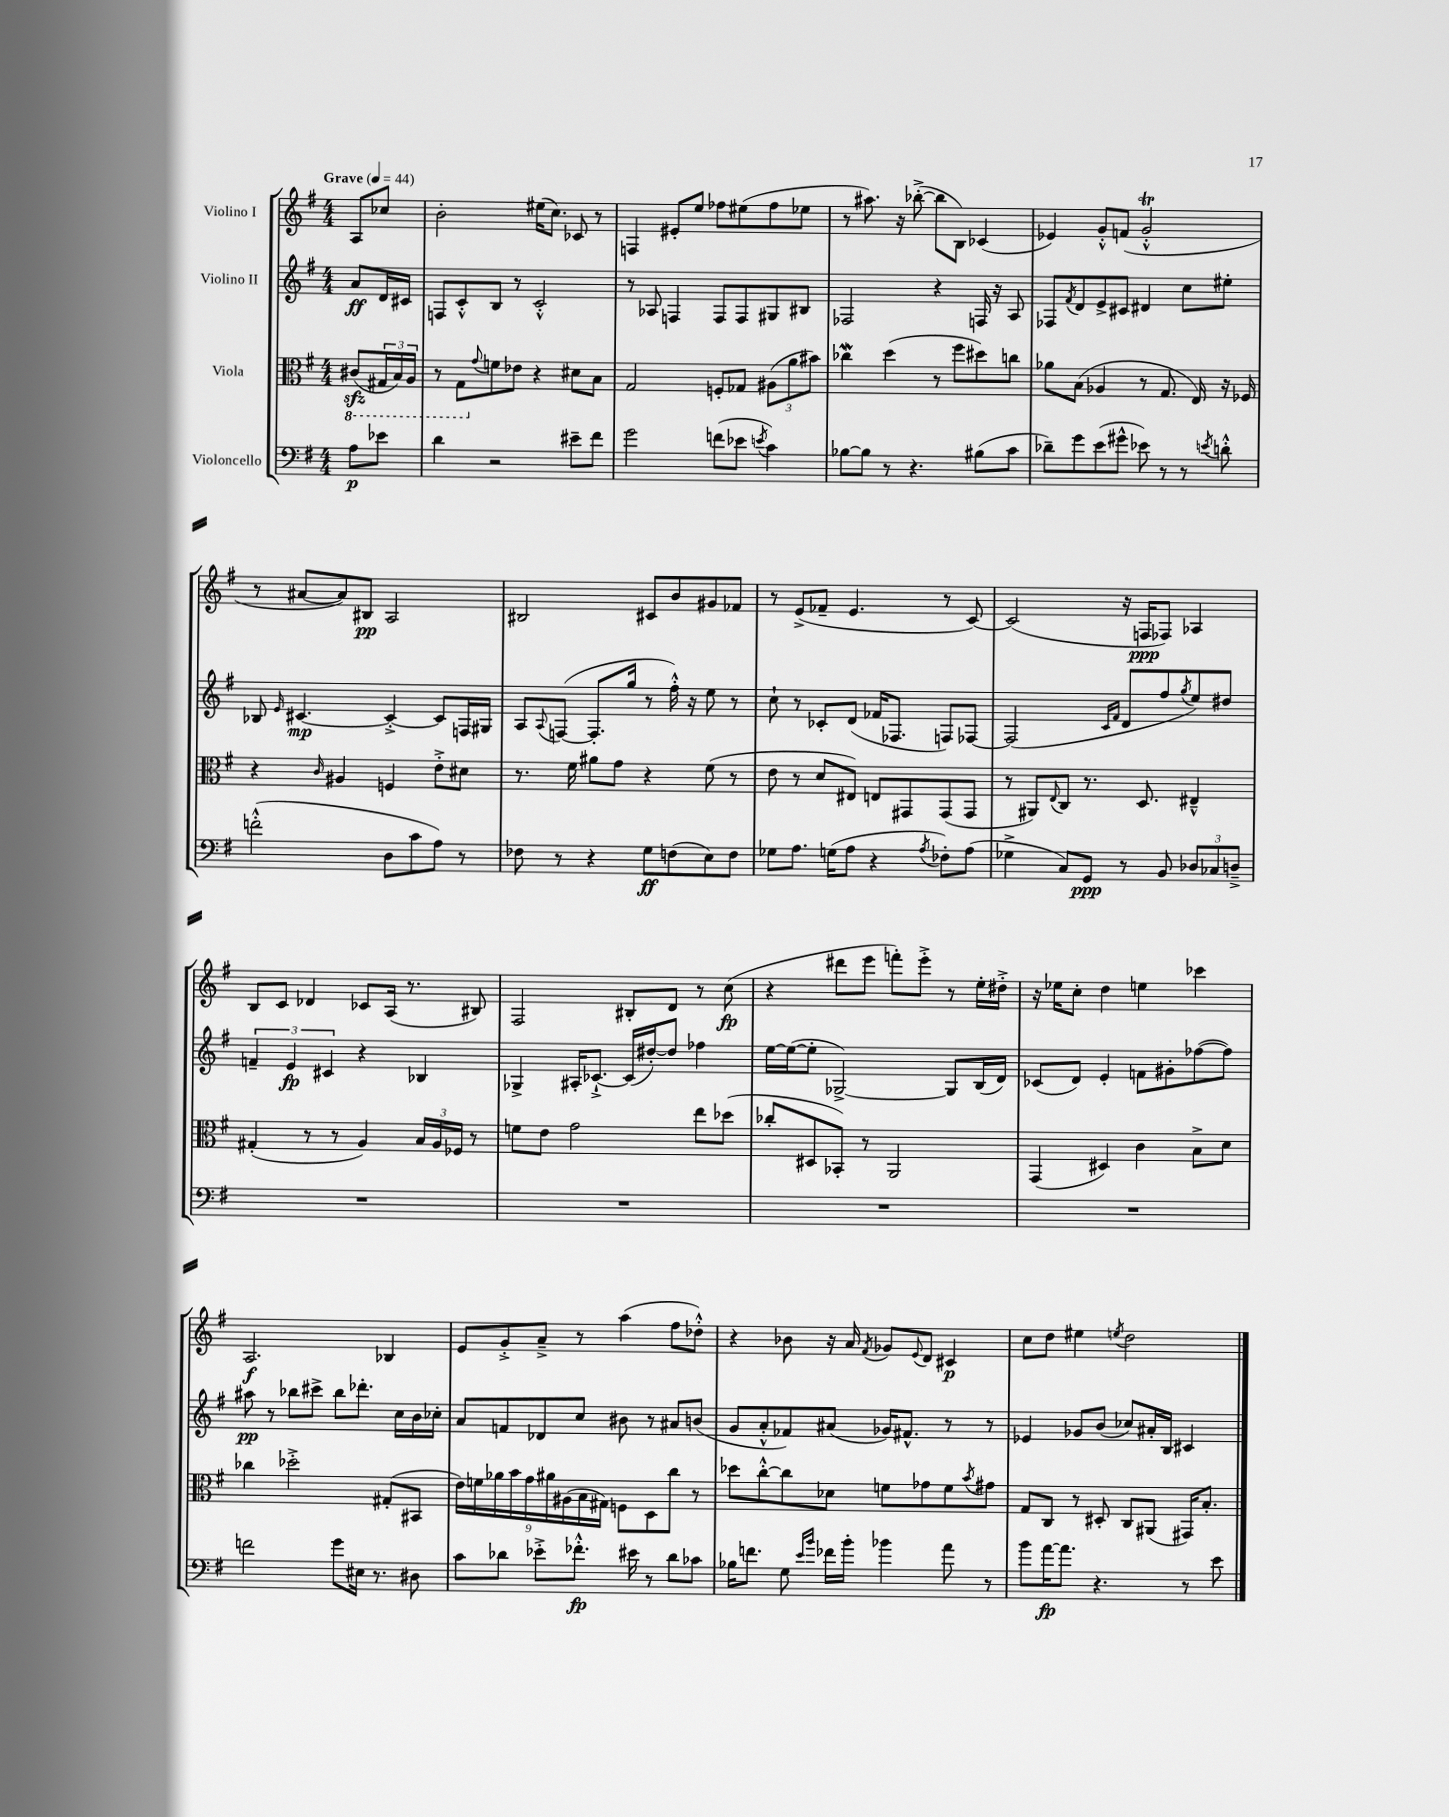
<<
\new StaffGroup <<
\new Staff = "s0" \with { instrumentName = "Violino I" } {
    \clef treble \key g \major \numericTimeSignature \time 4/4 \partial 4 \tempo "Grave" 4 = 44
    a8 ces''8 |
    b'2-. eis''16( c''8.) ces'8 r8 |
    f4 eis'8-. e''8 fes''8 eis''8( fes''8 ees''8 |
    r8 ais''8.) r16 bes''8~-.->( bes''8 b8) ces'4( |
    ees'4) g'8-.-^ f'8( g'2-.-^\trill |
    r8 ais'8~ ais'8) bis8\pp a2 |
    bis2 cis'8 b'8 gis'8 fes'8 |
    r8 e'8->( fes'8-- e'4. r8 c'8~) |
    c'2( r16 f16\ppp fes8) aes4 |
    b8 c'8 des'4 ces'8 a16( r8. bis8) |
    fis2 bis8-. d'8 r8 c''8\fp( |
    r4 dis'''8 e'''8 f'''8-.) e'''8-.-> r8 e''16-. dis''16-.-> |
    r16 ees''16 c''8-. d''4 e''4 ces'''4 |
    a2.\f bes4 |
    e'8 g'8-.-> a'8---> r8 a''4( fis''8 des''8-.-^) |
    r4 bes'8 r16 a'16 \acciaccatura { fis'8 } ges'8 \appoggiatura { e'8 } d'8 cis'4\p |
    c''8 d''8 eis''4 \acciaccatura { e''8 } d''2 \bar "|." |
}
\new Staff = "s1" \with { instrumentName = "Violino II" } {
    \clef treble \key g \major \numericTimeSignature \time 4/4 \partial 4
    a'8\ff d'16 cis'16 |
    f8 c'8-.-^ b8 r8 c'2-.-^ |
    r8 aes8 f4 f8 f8 gis8 bis8 |
    fes2 r4 f16 r16 a8 |
    fes8 \acciaccatura { fis'8 } d'8 e'8-> cis'8 dis'4 c''8 eis''8-. |
    bes8 \grace { e'16 } cis'4.~\mp cis'4~-.-> cis'8 f16 gis16 |
    a8 \appoggiatura { a8 } f8~( f8.-. g''16 r8 fis''16-.-^) r16 e''8 r8 |
    c''8-! r8 ces'8-. d'8( fes'16 fes8. f8) fes8~ |
    fes2( \grace { c'16 fis'16 } d'8 fis''8 \acciaccatura { g''8 } e''8) dis''8 |
    \tuplet 3/2 { f'4-- e'4\fp cis'4 } r4 bes4 |
    ges4-> ais16-. ces'8.~-!-> ces'16( dis''16~-.) dis''8 fes''4 |
    e''16~ e''16~( e''8-. ges2~->) ges8 b16( d'16) |
    ces'8( d'8) e'4-. f'8 gis'8-. fes''8~( fes''8) |
    ais''8\pp r8 bes''8 cis'''8-> bes''8 des'''8.-. c''16 b'16 ces''16-. |
    a'8 f'8 des'8 c''8 bis'8 r8 ais'8 b'8( |
    g'8 a'8-.-^ fes'8) ais'8( ges'16) fis'8.-^ r8 r8 |
    ees'4 ges'8 b'8( ces''8) ais'16-. b16 cis'4 \bar "|." |
}
\new Staff = "s2" \with { instrumentName = "Viola" } {
    \clef alto \key g \major \numericTimeSignature \time 4/4 \partial 4
    \ottava #-1 cis8\sfz( \tuplet 3/2 { gis,16 b,16) a,16 } |
    r8 g,8 \ottava #0 \appoggiatura { g'8 } f'8 ees'8 r4 dis'8 b8 |
    g2 f8-. ges8 \tuplet 3/2 { ais8( a'8 bis'8) } |
    ces''4\mordent d''4( r8 fis''8 dis''8) c''8 |
    aes'8 b8( aes4 r8 g8. e16) r16 fes16 |
    r4 \grace { c'16 } ais4 f4 e'8-.-> dis'8 |
    r8. fis'16 ais'8 g'8 r4 fis'8( r8 |
    e'8 r8 d'8 eis8) e8 gis,8 gis,8( gis,8 |
    r8 ais,8) \appoggiatura { e8 } c8 r8. d8. eis4---^ |
    gis4-.( r8 r8 a4) \tuplet 3/2 { b16 a16 fes16 } r8 |
    f'8 e'8 g'2 e''8 des''8( |
    ces''8-. dis8 bes,8-.) r8 a,2 |
    g,4( dis4) c'4 b8-> d'8 |
    ces''4 des''2-.-> gis8-.( bis,8 |
    \tuplet 9/8 { e'16) f'16 aes'16 b'16 g'16 ais'16 ais16( b16 gis16) } f8 d8 c''8 r8 |
    des''8 c''8~-.-^ c''8 des'8 f'8 ges'8 f'8 \acciaccatura { b'8 } gis'8 |
    g8 c8 r8 dis8-. c8 ais,8( gis,16) b8.-. \bar "|." |
}
\new Staff = "s3" \with { instrumentName = "Violoncello" } {
    \clef bass \key g \major \numericTimeSignature \time 4/4 \partial 4
    a8\p ees'8 |
    d'4 r2 eis'8-- fis'8 |
    g'2 f'8( ees'8 \acciaccatura { e'8 } c'4) |
    bes8~ bes8 r8 r4. bis8( c'8 |
    des'8--) g'8 e'8( gis'8-^ ees'8) r8 r8 \acciaccatura { e'8 } d'8-.-^ |
    f'2-.-^( d8 c'8 a8) r8 |
    fes8 r8 r4 g8\ff f8( e8) f8 |
    ges8 a8. g16( a8 r4 \acciaccatura { a8 } fes8-.) a8( |
    ges4-> c8) g,8\ppp r8 b,8 \tuplet 3/2 { des8 ces8 d8---> } |
    R1 |
    R1 |
    R1 |
    R1 |
    f'2 g'8 eis16 r8. dis8 |
    c'8 des'8 ees'8-.-> fes'8.-.-^\fp eis'16 r8 des'8 ces'8 |
    bes16 f'8. g8 \grace { e'16 b'16 } fes'16 b'16-. bes'4 a'8 r8 |
    b'8 a'16~\fp a'8. r4. r8 e'8 \bar "|." |
}
>>
>>
\layout { \context { \Score \remove "Bar_number_engraver" } }
